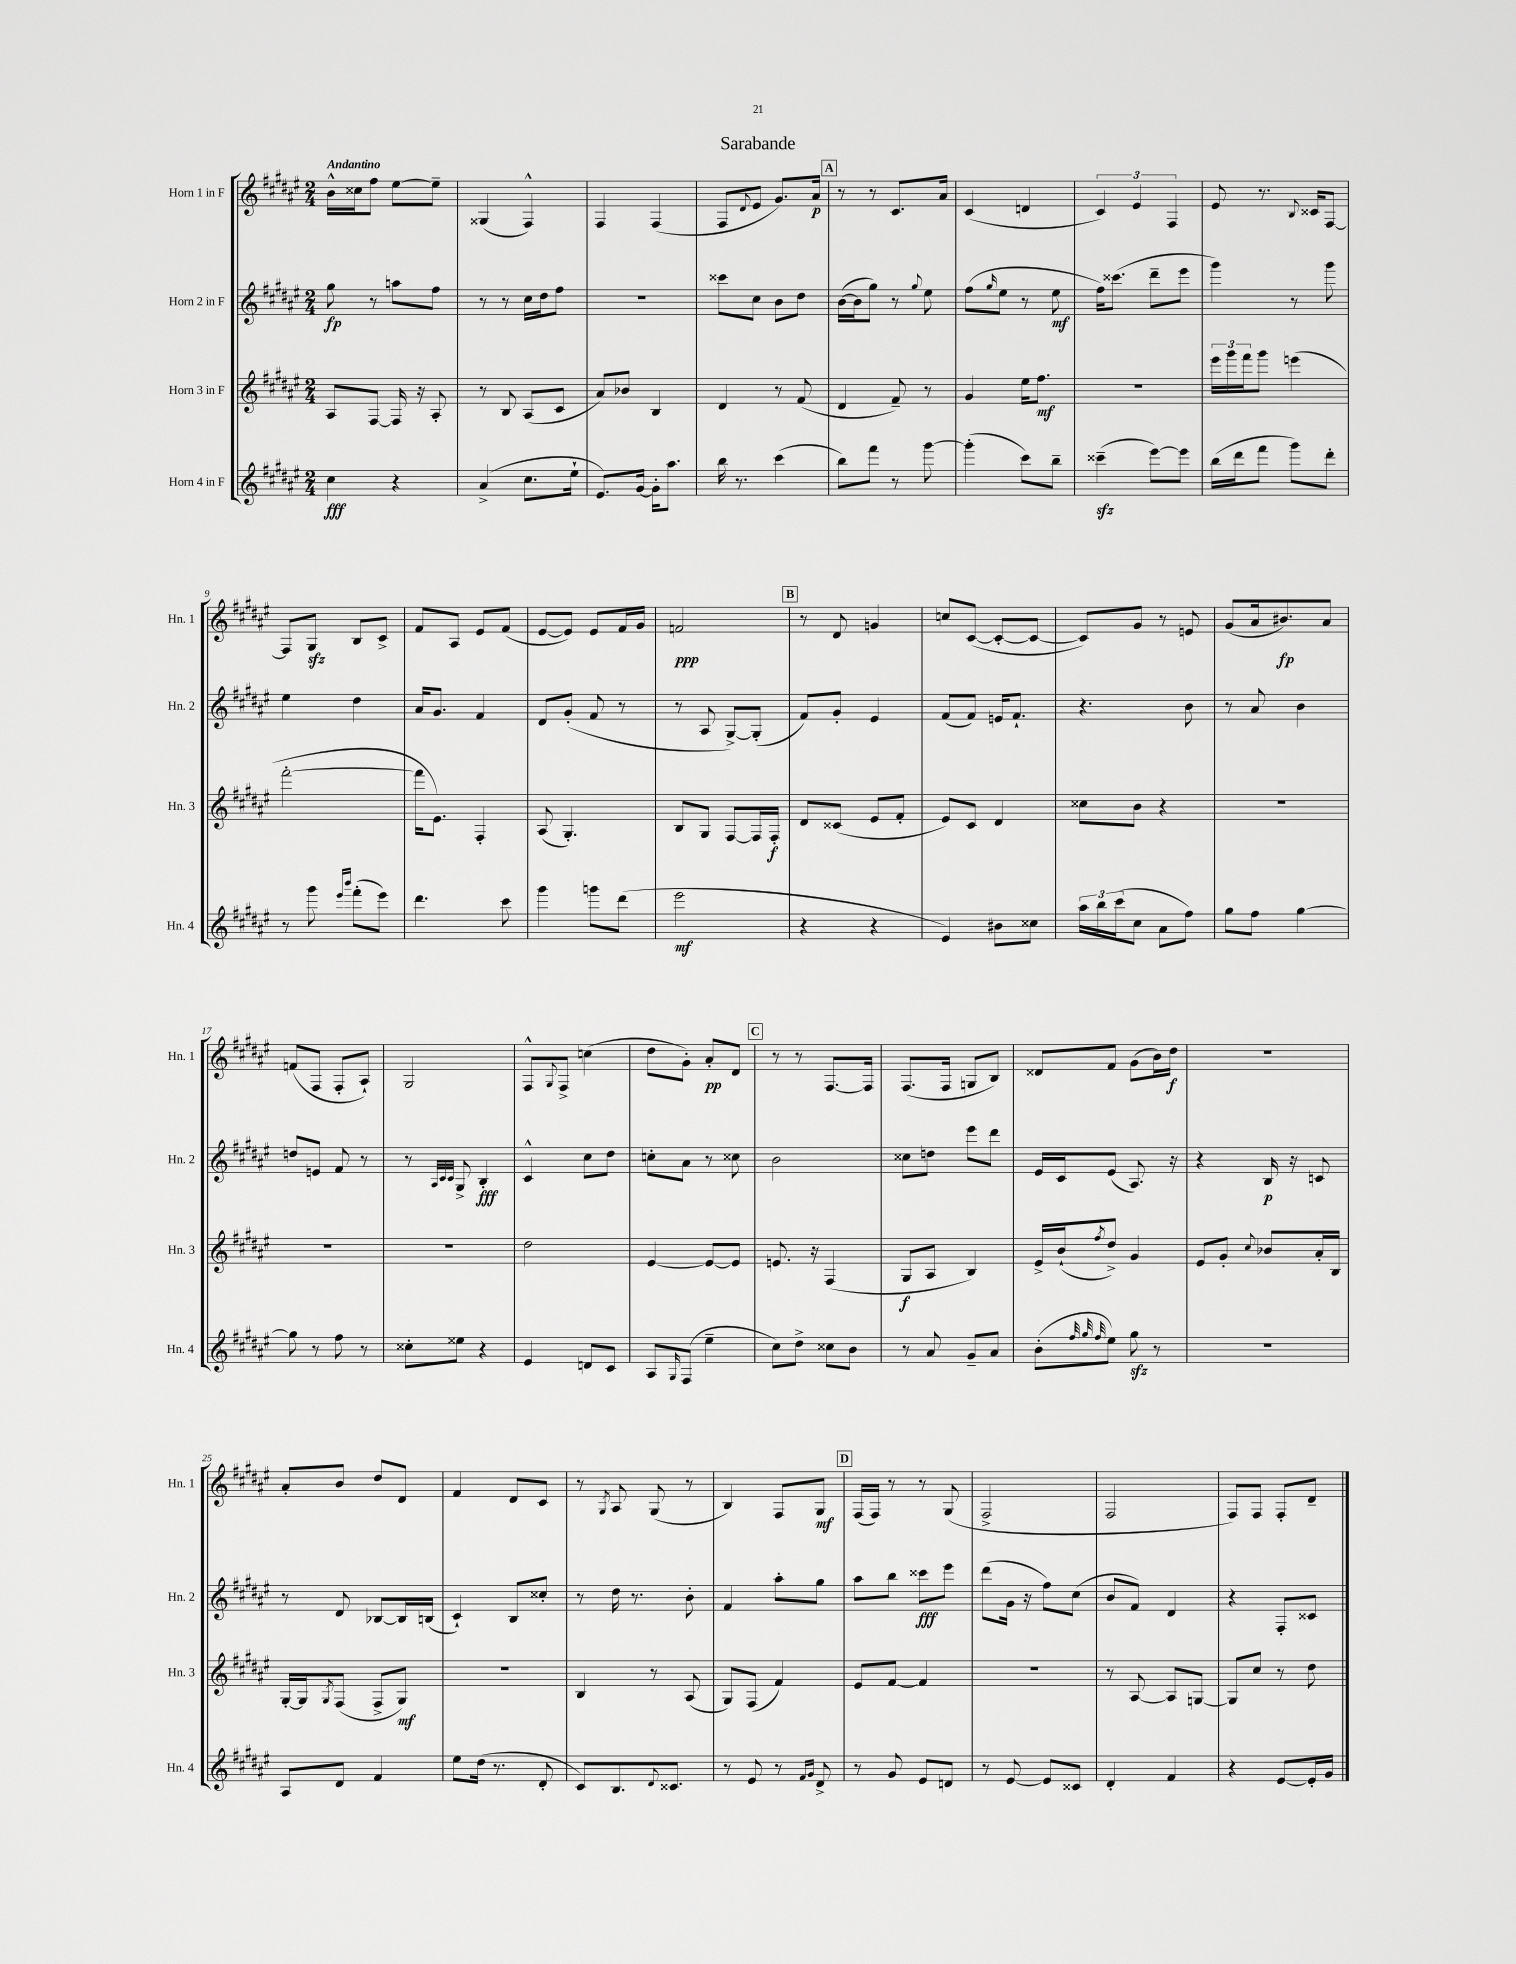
\header { title = "Sarabande" }
<<
\new StaffGroup <<
\new Staff = "s0" \with { instrumentName = "Horn 1 in F" shortInstrumentName = "Hn. 1" } {
    \clef treble \key fis \major \numericTimeSignature \time 2/4 \tempo "Andantino"
    b'16-^ cisis''16 fis''8 eis''8~ eis''8-- |
    gisis4( fis4-^) |
    fis4 fis4( |
    fis8 \appoggiatura { dis'8 } eis'8 gis'8.) ais'16\p |
    \mark \markup { \box "A" } r8 r8 cis'8. ais'16 |
    cis'4( d'4 |
    \tuplet 3/2 { cis'4) eis'4 fis4 } |
    eis'8 r8. \appoggiatura { b8 } cisis'16 fis8~ |
    fis8 gis8\sfz b8 cis'8-> |
    fis'8 ais8 eis'8 fis'8( |
    eis'8~ eis'8) eis'8 fis'16 gis'16 |
    f'2\ppp |
    \mark \markup { \box "B" } r8 dis'8 g'4 |
    c''8 cis'8~( cis'8~-. cis'8~ |
    cis'8) gis'8 r8 e'8 |
    gis'8( ais'16 bis'8.\fp) ais'8 |
    f'8( fis8 fis8-. ais8-!) |
    gis2 |
    fis8-^ \appoggiatura { gis8 } fis8-> c''4( |
    dis''8 gis'8-.) ais'8-.\pp dis'8 |
    \mark \markup { \box "C" } r8 r8 fis8.~ fis16 |
    fis8.( fis16 g8 b8) |
    disis'8 fis'8 gis'8( b'16) dis''16\f |
    r2 |
    ais'8-. b'8 dis''8 dis'8 |
    fis'4 dis'8 cis'8 |
    r8 \acciaccatura { gis8 } ais8 gis8( r8 |
    b4) fis8 gis8\mf |
    \mark \markup { \box "D" } fis16( fis16) r8 r8 gis8( |
    fis2-> |
    fis2 |
    fis8) fis8 fis8-. dis'8-- \bar "|." |
}
\new Staff = "s1" \with { instrumentName = "Horn 2 in F" shortInstrumentName = "Hn. 2" } {
    \clef treble \key fis \major \numericTimeSignature \time 2/4
    gis''8\fp r8 a''8 fis''8 |
    r8 r8 cis''16 dis''16 fis''8 |
    r2 |
    cisis'''8 cis''8 b'8 dis''8 |
    \mark \markup { \box "A" } b'16~( b'16 gis''8) r8 \appoggiatura { gis''8 } eis''8 |
    fis''8( \grace { gis''16 } eis''8 r8 eis''8\mf |
    fis''16) cisis'''8.( dis'''8-- eis'''8 |
    gis'''4) r8 gis'''8 |
    eis''4 dis''4 |
    ais'16 gis'8. fis'4 |
    dis'8 gis'8-.( fis'8 r8 |
    r8 ais8 gis8~->) gis8-.( |
    \mark \markup { \box "B" } fis'8) gis'8-. eis'4 |
    fis'8( fis'8) e'16 fis'8.-! |
    r4. b'8 |
    r8 ais'8 b'4 |
    d''8 e'8 fis'8 r8 |
    r8 \grace { ais32 cis'32 cis'32 } gis8-> b4-.\fff |
    cis'4-^ cis''8 dis''8 |
    c''8-. ais'8 r8 cisis''8 |
    \mark \markup { \box "C" } b'2 |
    cisis''8 d''8 eis'''8 dis'''8 |
    eis'16 cis'16 eis'8( ais8.) r16 |
    r4 b16\p r16 c'8 |
    r8 dis'8 bes8~ bes16 b16( |
    cis'4-!) b8 cisis''8-. |
    r8 dis''16 r8. b'8-. |
    fis'4 ais''8-. gis''8 |
    \mark \markup { \box "D" } ais''8 b''8 cisis'''8\fff eis'''8 |
    dis'''8( gis'16 r16 fis''8) cis''8( |
    b'8 fis'8) dis'4 |
    r4 fis8-. cisis'8 \bar "|." |
}
\new Staff = "s2" \with { instrumentName = "Horn 3 in F" shortInstrumentName = "Hn. 3" } {
    \clef treble \key fis \major \numericTimeSignature \time 2/4
    ais8 fis8~ fis16 r16 ais8-. |
    r8 b8 ais8( cis'8 |
    ais'8) bes'8 b4 |
    dis'4 r8 fis'8( |
    \mark \markup { \box "A" } dis'4 fis'8--) r8 |
    gis'4 eis''16 fis''8.\mf |
    R2 |
    \tuplet 3/2 { eis'''16 gis'''16 fis'''16 } gis'''8 e'''4( |
    fis'''2~-. |
    fis'''16 eis'8.) fis4-. |
    ais8( gis4.-.) |
    b8 gis8 fis8~ fis16 fis16-.\f |
    \mark \markup { \box "B" } dis'8 cisis'8( eis'8 fis'8-. |
    eis'8) cis'8 dis'4 |
    cisis''8 b'8 r4 |
    R2 |
    R2 |
    R2 |
    dis''2 |
    eis'4~ eis'8~ eis'8 |
    \mark \markup { \box "C" } e'8. r16 fis4( |
    gis8\f ais8 b4) |
    eis'16-> b'16-!( \acciaccatura { fis''8 } dis''8->) gis'4 |
    eis'8 gis'8-. \appoggiatura { cis''8 } bes'8 ais'16-. b16 |
    gis16~-. gis16 \acciaccatura { gis8 } fis8( fis8-> gis8\mf) |
    r2 |
    b4 r8 ais8( |
    gis8) fis8( fis'4) |
    \mark \markup { \box "D" } eis'8 fis'8~ fis'4 |
    R2 |
    r8 ais8~ ais8 g8~ |
    g8 cis''8 r8 dis''8 \bar "|." |
}
\new Staff = "s3" \with { instrumentName = "Horn 4 in F" shortInstrumentName = "Hn. 4" } {
    \clef treble \key fis \major \numericTimeSignature \time 2/4
    cis''4\fff r4 |
    ais'4->( cis''8. eis''16-! |
    eis'8.) gis'16~ gis'16-. ais''8. |
    b''16 r8. cis'''4( |
    \mark \markup { \box "A" } b''8) fis'''8 r8 gis'''8~ |
    gis'''4-.( cis'''8) b''8-- |
    cisis'''4--\sfz( eis'''8~) eis'''8 |
    b''16( dis'''16 fis'''8 gis'''8) dis'''8-. |
    r8 gis'''8 \grace { eis'''16 b'''16 } fis'''8-.( eis'''8) |
    dis'''4. cis'''8 |
    gis'''4 g'''8 dis'''8( |
    eis'''2\mf |
    \mark \markup { \box "B" } r4 r4 |
    eis'4) bis'8 cisis''8 |
    \tuplet 3/2 { ais''16 b''16 cis'''16( } cis''8 ais'8 fis''8) |
    gis''8 fis''8 gis''4~ |
    gis''8 r8 fis''8 r8 |
    cisis''8-. eisis''8 r4 |
    eis'4 d'8 cis'8 |
    ais8 \grace { gis16 } fis8( eis''4-- |
    \mark \markup { \box "C" } cis''8) dis''8-> cisis''8 b'8 |
    r8 ais'8 gis'8-- ais'8 |
    b'8-.( \grace { fis''32 gis''32 fis''32 } eis''8) gis''8\sfz r8 |
    R2 |
    ais8 dis'8 fis'4 |
    eis''8 dis''16( r8. dis'8-. |
    cis'8) b8. \appoggiatura { dis'8 } cisis'8. |
    r8 eis'8 r8 \grace { fis'16 gis'16 } dis'8-> |
    \mark \markup { \box "D" } r8 gis'8 eis'8 d'8 |
    r8 eis'8~ eis'8 cisis'8 |
    dis'4-. fis'4 |
    r4 eis'8~ eis'16-. gis'16 \bar "|." |
}
>>
>>
